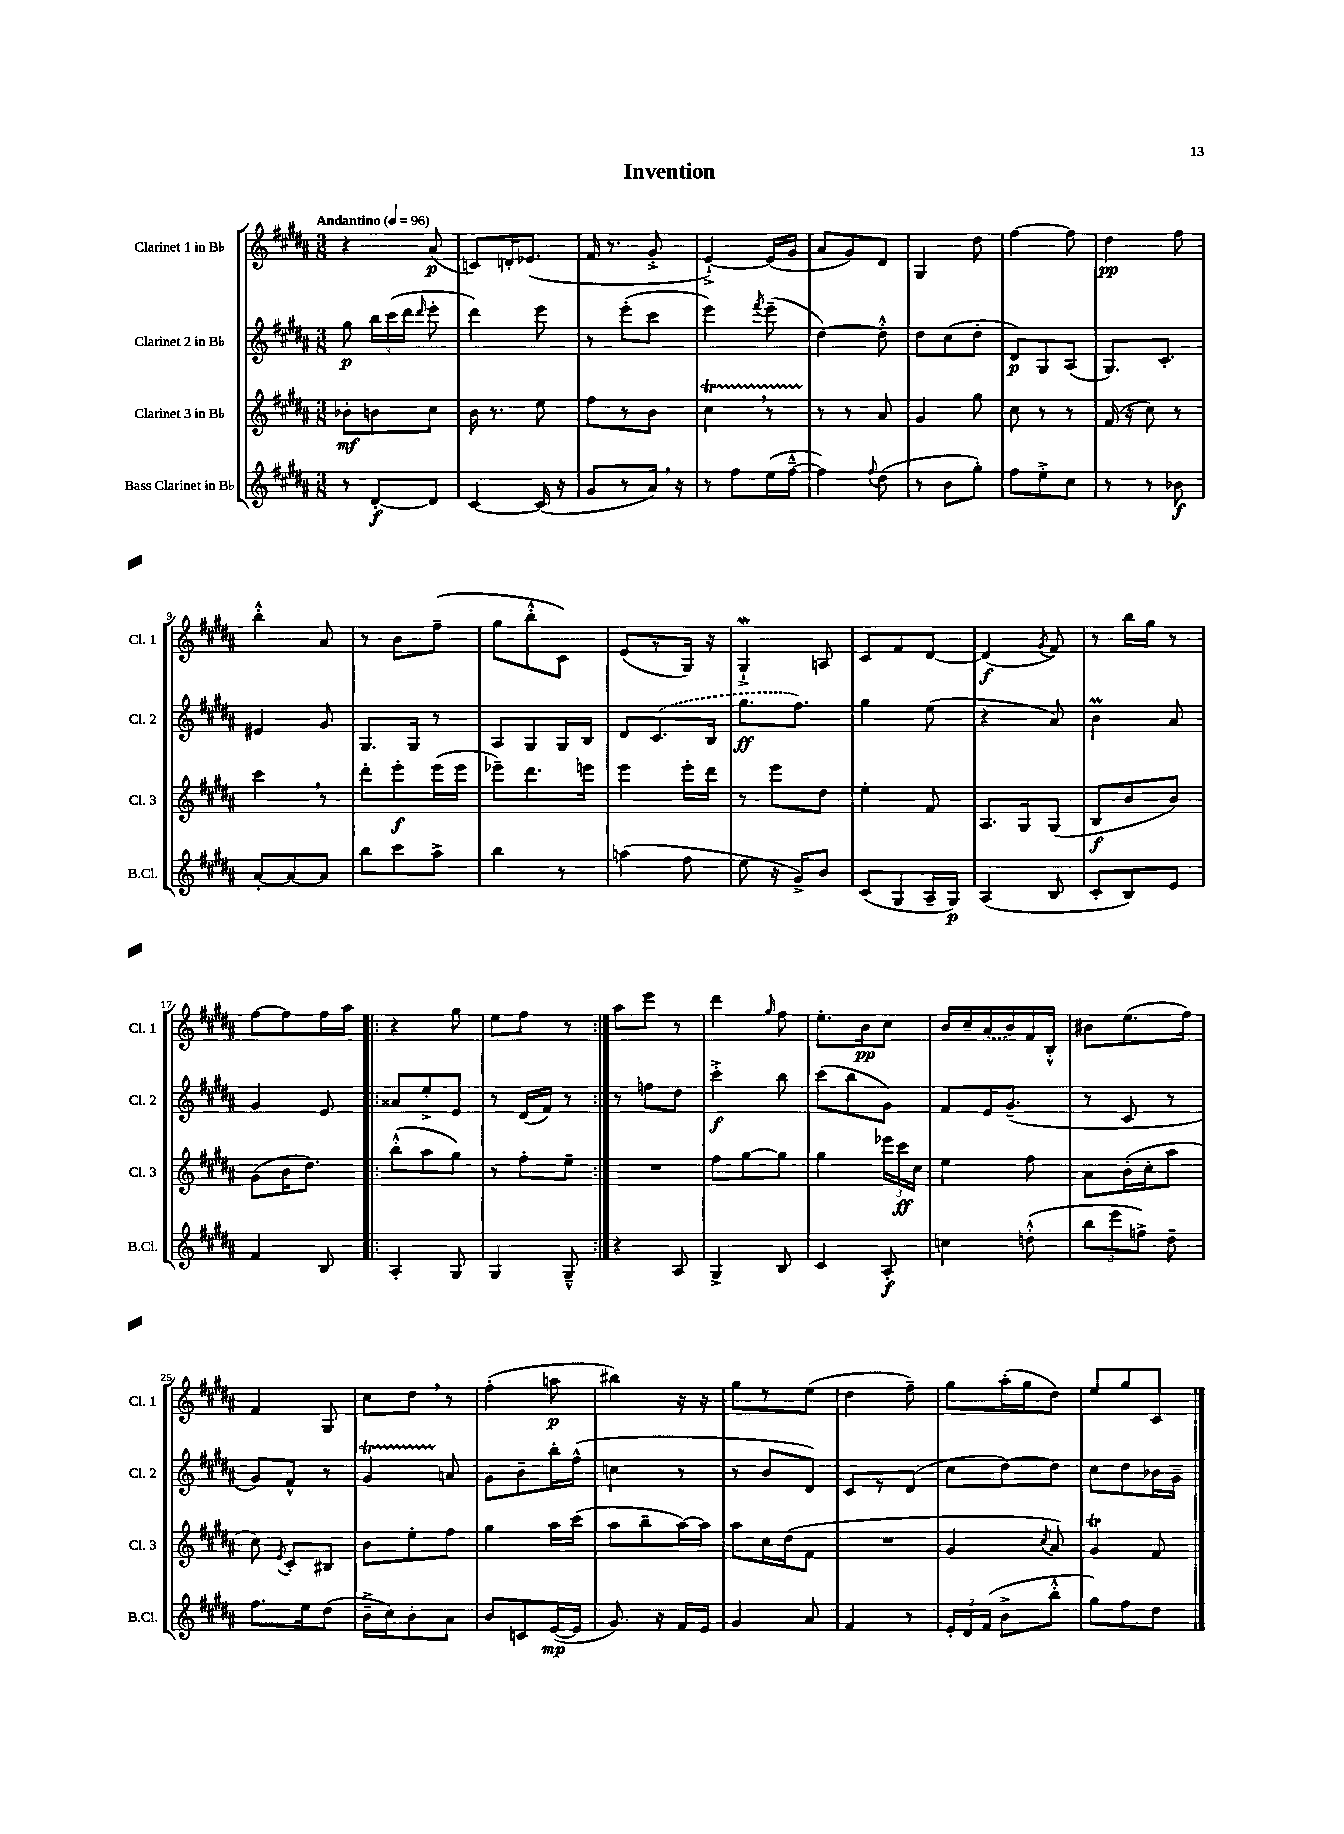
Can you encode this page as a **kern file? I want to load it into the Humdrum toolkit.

**kern	**kern	**kern	**kern
*staff4	*staff3	*staff2	*staff1
*clefG2	*clefG2	*clefG2	*clefG2
*k[f#c#g#d#a#]	*k[f#c#g#d#a#]	*k[f#c#g#d#a#]	*k[f#c#g#d#a#]
*M3/8	*M3/8	*M3/8	*M3/8
*MM96	*MM96	*MM96	*MM96
8r	8b-'\L	8gg#\	4r
[8d#'/L	8b\	24bb\LL	.
.	.	(24ccc#\	.
.	.	24ddd#\JJ	.
.	.	16qqddd#/	.
8d#/]J	8cc#\J	8eee'\	(8a#/
=	=	=	=
[4c#/	16b\	4ddd#\)	8c/L)
.	8.r	.	.
.	.	.	16d'/K
.	.	.	(8.e-/J
(16c#/]	8ee\	8eee\	.
16r	.	.	.
=	=	=	=
8g#/L	8ff#\L	8r	16f#/
.	.	.	8.r
8r	8r	(8eee'\L	.
16a#/Jk)	8b\J	8ccc#\J	8g#'^/
16r	.	.	.
=	=	=	=
8r	4cc#\	4eee\)	[4e`^/)
8ff#\L	.	.	.
.	.	8qfff#/	.
(16ee\L	8r	(8eee~\	(16e/]LL
[16ff#~^^\JJ	.	.	16g#/JJ
=	=	=	=
4ff#\])	8r	[4dd#\)	8a#/L
.	8r	.	8g#/)
8qqff#/	.	.	.
(8dd#\	8a#/	8dd#'^^\]	8d#/J
=	=	=	=
8r	4g#/	8dd#\L	4G#/
8b\L	.	(8cc#\	.
8gg#'\J)	8gg#\	8dd#'\J	8dd#\
=	=	=	=
8ff#\L	8cc#\	8d#/L)	[4ff#\
8ee'^\	8r	8G#/	.
8cc#\J	8r	(8A#/J	8ff#\]
=	=	=	=
8r	(16f#/	8.G#/L)	4dd#\
.	16r	.	.
8r	8cc#\)	.	.
.	.	8.c#'/J	.
8b-\	8r	.	8ff#\
=	=	=	=
[8a#'/L	4ccc#\	4e#/	4bb'^^\
8a#/_	.	.	.
8a#/]J	8r	8g#/	8a#/
=	=	=	=
8bb\L	8ddd#'\L	8.G#/L	8r
8ccc#\	8eee'\	.	8b\L
.	.	16G#/Jk	.
8aa#^\J	(16eee\L	8r	(8ff#~\J
.	16eee\JJ	.	.
=	=	=	=
4bb\	8eee-~\L)	8A#/L	8gg#\L
.	8.ddd#\	8G#/	8bb'^^\
8r	.	16G#/L	8c#\J)
.	16eee\Jk	16B/JJ	.
=	=	=	=
(4aa\	4eee\	8d#/L	(8e/L
.	.	(8.c#/	8r
8ff#\	16eee'\LL	.	16G#/Jk)
.	16ddd#\JJ	16B/Jk	16r
=	=	=	=
8ee\	8r	8.gg#\L	4G#`^/
16r	8eee\L	.	.
16g#^/LK)	.	8.ff#\J)	.
8b/J	8dd#\J	.	8A/
=	=	=	=
(8c#/L	4ee'\	4gg#\	8c#/L
8G#/	.	.	8f#/
16A#~/L	8f#/	(8ee\	[8d#/J
16G#/JJ)	.	.	.
=	=	=	=
(4A#/	8.A#/L	4r	(4d#/]
.	16G#/k	.	.
.	.	.	8qg#/
8B/	(8G#/J	8a#/)	8f#/)
=	=	=	=
8c#'/L	8B/L	4b\	8r
8B/)	8b/	.	16bb\LL
.	.	.	16gg#\JJ
8e/J	8b/J)	8a#/	8r
=	=	=	=
4f#/	(8g#\L	4g#/	[8ff#\L
.	16b\K	.	8ff#\]
.	8.dd#\J)	.	.
8B/	.	8e/	16ff#\L
.	.	.	16aa#\JJ
=!|:	=!|:	=!|:	=!|:
4A#'/	(8bb'^^\L	8a##/L	4r
.	8aa#\	8ee'^/	.
8G#/	8gg#\J)	8e/J	8gg#\
=	=	=	=
4G#/	8r	8r	8ee\L
.	8ff#'\L	(16d#/LL	8ff#\J
.	.	16f#/JJ)	.
8G#~^^/	8ee~\J	8r	8r
=:|!	=:|!	=:|!	=:|!
4r	4.r	8r	8aa#\L
.	.	8ff\L	8eee\J
8A#/	.	8dd#\J	8r
=	=	=	=
4G#^/	8ff#\L	4ccc#'^\	4ddd#\
.	[8gg#\	.	.
.	.	.	16qqgg#/
8B/	8gg#\]J	8bb\	8ff#\
=	=	=	=
4c#/	4gg#\	(8ccc#\L	8.ee'\L
.	.	8bb\	.
.	.	.	16b\k
8A#'/	24eee-\LL	8g#\J)	8cc#\J
.	24ccc#\	.	.
.	24cc#\JJ	.	.
=	=	=	=
4cc\	4ee\	8f#/L	16b/LL
.	.	.	16cc#~/
.	.	16e/K	(16a#/
.	.	(8.g#~/J	16b/)
(8dd'^^\	8ff#\	.	16f#/
.	.	.	16B'^^/JJ
=	=	=	=
12bb\L	8a#\L	8r	8b#\L
12eee\	.	.	.
.	(16b'\L	8c#/	(8.ee\
12ff^\J)	.	.	.
.	16cc#'\J	.	.
8dd#~\	8aa#\J	8r	.
.	.	.	16ff#\Jk)
=	=	=	=
8.ff#\L	8cc#\)	8g#/L)	4f#/
.	8qe/	.	.
.	8c#'/L	8f#^^/J	.
16ee\k	.	.	.
(8dd#\J	8B#/J	8r	8G#/
=	=	=	=
16b~^\LL	8b\L	4g#/	8cc#\L
16cc#\J)	.	.	.
8b'\	8ee'\	.	8dd#\J
8a#\J	8ff#\J	8a/	8r
=	=	=	=
8b/L	4gg#\	8g#\L	(4ff#'\
8c/	.	8b~\	.
([16e/L	16aa#\LL	16bb'\L	8aa\
16e/]JJ	(16ccc#\JJ	(16ff#^^\JJ	.
=	=	=	=
8.g#/)	8aa#\L	4cc\	4bb#\)
.	8bb~\	.	.
16r	.	.	.
16f#/LL	[16aa#\L)	8r	16r
16e/JJ	16aa#\]JJ	.	16r
=	=	=	=
4g#/	8aa#\L	8r	8gg#\L
.	16cc#\L	8b/L	8r
.	(16dd#\J	.	.
8a#/	8f#\J	8d#/J)	(8ee\J
=	=	=	=
4f#/	4.r	8c#/L	4dd#\
.	.	8r	.
8r	.	(8d#/J	8ff#~\)
=	=	=	=
24e'/LL	4g#/	8cc#\L	8gg#\L
24d#/	.	.	.
(24f#/JJ	.	.	.
8b^\L	.	[8dd#\)	(16aa#'\L
.	.	.	16gg#\J
.	8qcc#/	.	.
8bb'^^\J	8a#/)	8dd#\]J	8dd#\J)
=	=	=	=
8gg#\L)	4g#/	8cc#\L	8ee/L
8ff#\	.	8dd#\	8gg#/
8dd#\J	8f#/	16b-\L	8c#/J
.	.	16g#~\JJ	.
==	==	==	==
*-	*-	*-	*-
